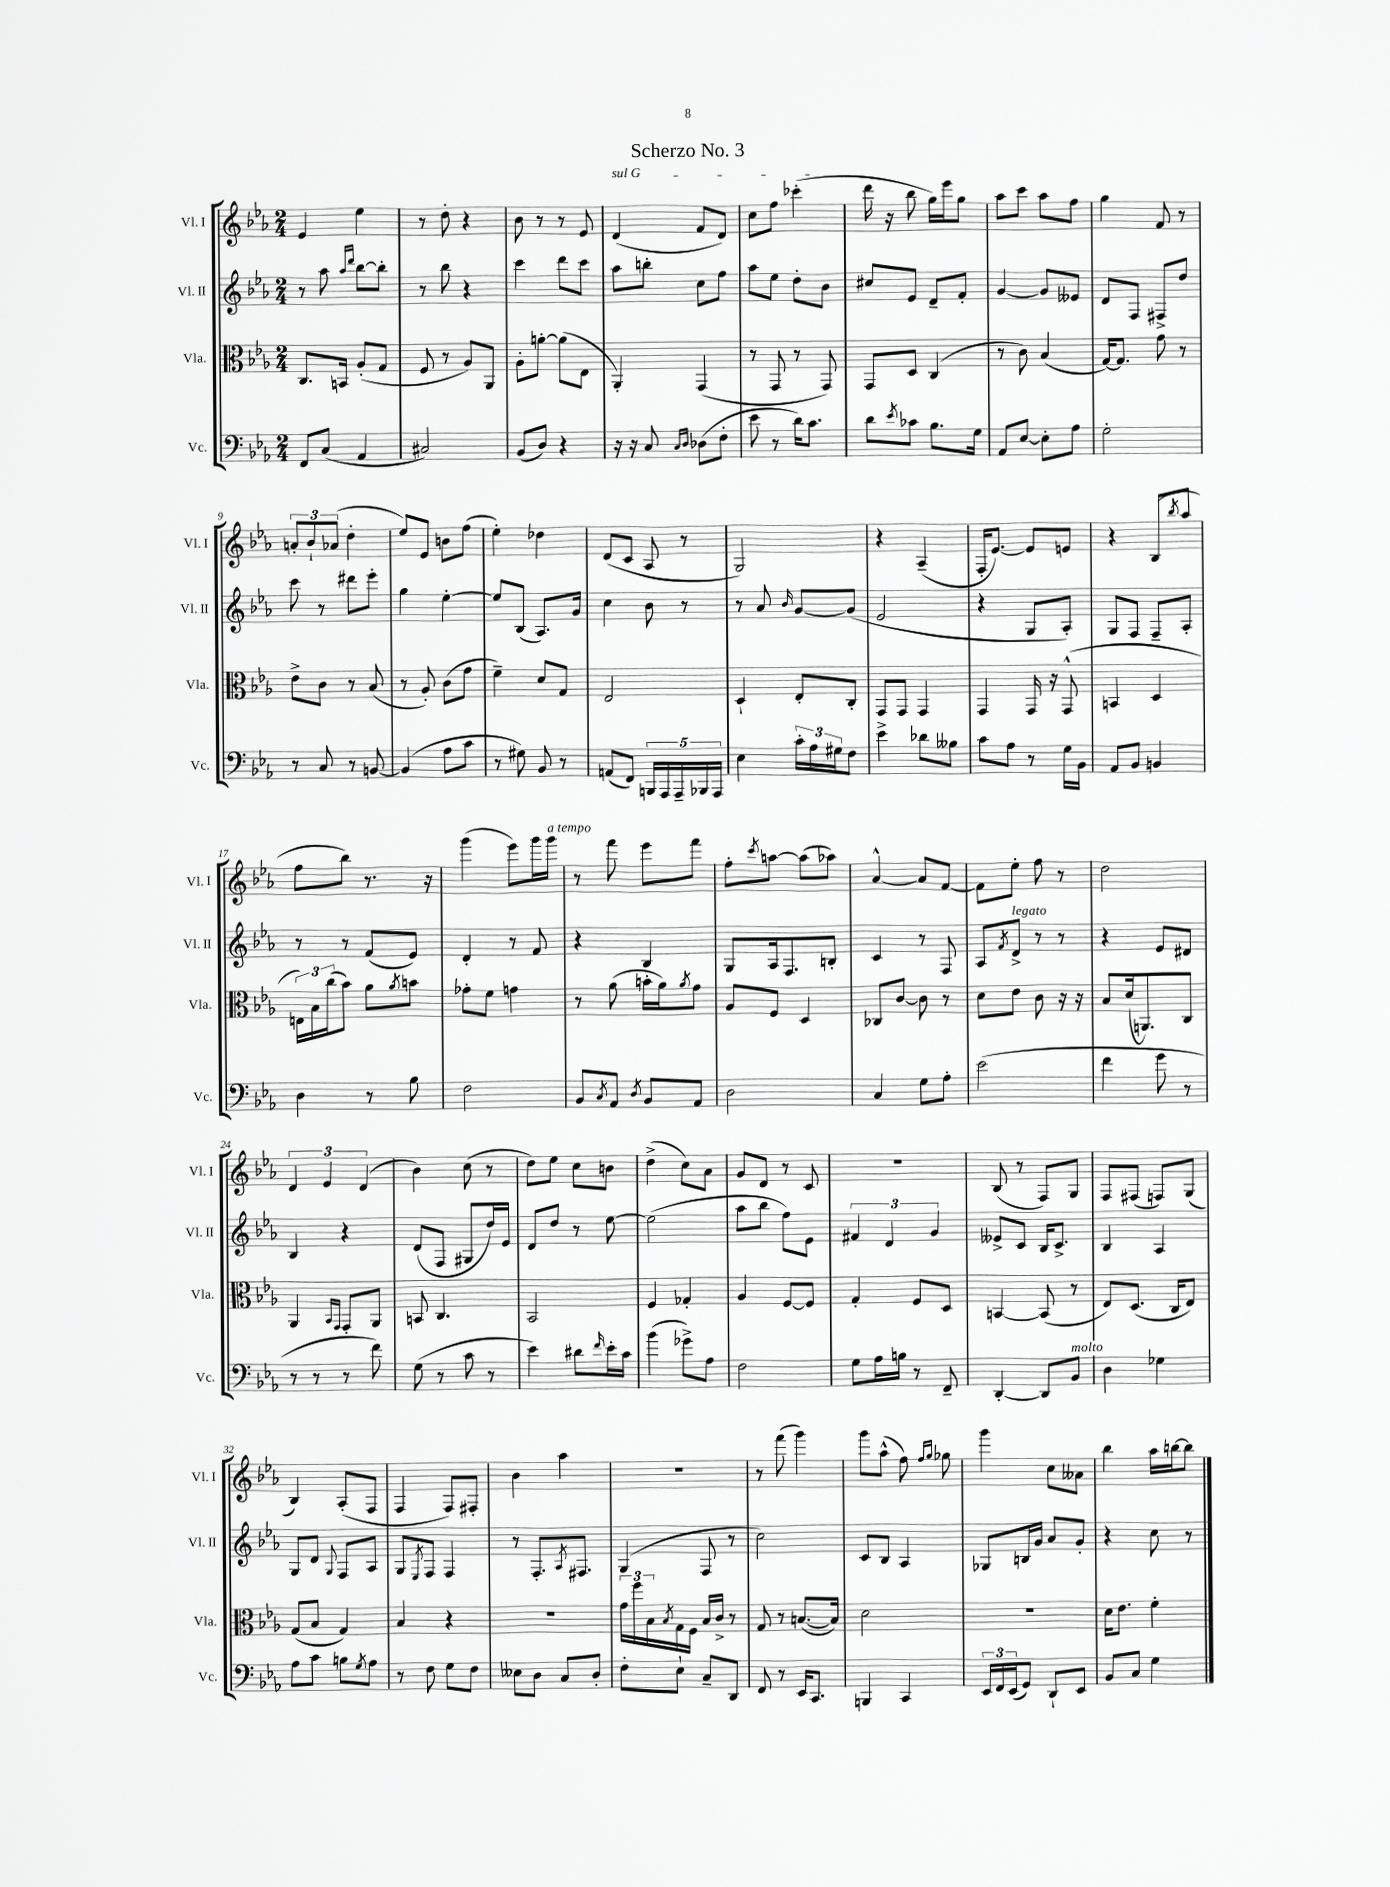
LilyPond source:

\header { title = "Scherzo No. 3" }
<<
\new StaffGroup <<
\new Staff = "s0" \with { instrumentName = "Vl. I" shortInstrumentName = "Vl. I" } {
    \clef treble \key ees \major \numericTimeSignature \time 2/4
    ees'4 ees''4 |
    r8 d''8-. r4 |
    bes'8 r8 r8 ees'8 |
    \once \override TextSpanner.bound-details.left.text = \markup { \italic "sul G" } d'4\startTextSpan( f'8 d'8) |
    c''8 f''8 ces'''4-.\stopTextSpan( |
    d'''16 r16 bes''8 g''16) ees'''16 g''8 |
    aes''8 c'''8 aes''8 f''8 |
    g''4 f'8 r8 |
    \tuplet 3/2 { a'8-. bes'8-! aes'8( } d''4-. |
    ees''8) ees'8 b'8 f''8( |
    ees''4-.) des''4 |
    d'8( c'8 aes8 r8 |
    g2) |
    r4 aes4--( |
    f16-. ees'8.~) ees'8 e'8 |
    r4 bes8( \acciaccatura { bes''8 } aes''8 |
    f''8 bes''8) r8. r16 |
    g'''4( ees'''8) g'''16 g'''16^\markup { \italic "a tempo" } |
    r8 f'''8 ees'''8 f'''8 |
    f''8-. \acciaccatura { c'''8 } a''8~ a''8( aes''8) |
    aes'4~-^ aes'8 f'8~ |
    f'8 ees''8-. f''8 r8 |
    d''2 |
    \tuplet 3/2 { d'4 ees'4 d'4( } |
    bes'4) c''8( r8 |
    d''8) ees''8 c''8 b'8 |
    d''4->( c''8) aes'8 |
    g'8 d'8 r8 c'8 |
    r2 |
    bes8( r8 f8) g8 |
    f8 fis8( f8) g8( |
    bes4) aes8-.( f8 |
    f4 f8) fis8-. |
    bes'4 aes''4 |
    R2 |
    r8 f'''8( g'''4) |
    g'''8 aes''8-^( f''8) \grace { f''16 g''16 } ges''8 |
    g'''4 c''8 aeses'8 |
    bes''4 aes''16 b''16~ b''8 \bar "|." |
}
\new Staff = "s1" \with { instrumentName = "Vl. II" shortInstrumentName = "Vl. II" } {
    \clef treble \key ees \major \numericTimeSignature \time 2/4
    r8 aes''8 \grace { aes''16 d'''16 } bes''8~ bes''8-. |
    r8 bes''8 r4 |
    c'''4 d'''8 c'''8 |
    aes''8 b''8-. c''8 f''8 |
    aes''8 ees''8 d''8-. bes'8 |
    cis''8 ees'8 d'8-- f'8-. |
    g'4~ g'8 eeses'8 |
    d'8 f8 fis8-> d''8 |
    c'''8 r8 dis'''8 ees'''8-. |
    g''4 ees''4~-. |
    ees''8 bes8( aes8.) g'16 |
    c''4 bes'8 r8 |
    r8 aes'8 \grace { bes'16 } g'8~ g'8( |
    ees'2 |
    r4 g8 aes8-.) |
    g8 f8 f8-- aes8-. |
    r8 r8 f'8( ees'8) |
    d'4-. r8 f'8 |
    r4 bes4 |
    g8 aes16 f8. b8-. |
    c'4 r8 f8 |
    aes8 \acciaccatura { f'8 } d'8->^\markup { \italic "legato" } r8 r8 |
    r4 ees'8 dis'8 |
    bes4 r4 |
    d'8( f8 gis8 d''16) ees'16 |
    d'8 d''8 r8 ees''8~ |
    ees''2( |
    aes''8 bes''8 f''8) ees'8 |
    \tuplet 3/2 { fis'4 d'4 g'4 } |
    eeses'8-> c'8 bes16 c'8.-> |
    bes4 aes4 |
    g8 d'8 \appoggiatura { g8 } f8 aes8 |
    g8 \acciaccatura { ees8 } f8 f4 |
    r8 f8.-. \acciaccatura { aes8 } fis8. |
    g4( f8 r8 |
    c''2) |
    c'8 bes8 aes4 |
    ges8 b16 g'16 aes'8 g'8-. |
    r4 c''8 r8 \bar "|." |
}
\new Staff = "s2" \with { instrumentName = "Vla." shortInstrumentName = "Vla." } {
    \clef alto \key ees \major \numericTimeSignature \time 2/4
    c8. b,16 aes8-.( g8 |
    f8 r8 aes8) aes,8 |
    aes8-. a'8~-. a'8( ees8 |
    aes,4-.) g,4( |
    r8 g,8 r8 g,8) |
    g,8 d8 c4( |
    r8 c'8) bes4( |
    g16~) g8. g'8 r8 |
    ees'8-> c'8 r8 bes8( |
    r8 aes8-.) c'8( g'8 |
    f'4--) d'8 g8 |
    ees2 |
    d4-! ees8-. c8-. |
    g,8 g,8 g,4 |
    g,4 g,16 r16 g,8-^( |
    b,4 d4 |
    \tuplet 3/2 { e16) bes16 c''16( } bes'8) aes'8 \acciaccatura { aes'8 } b'8 |
    ges'8-. f'8 g'4 |
    r8 aes'8( b'16-. aes'16) \acciaccatura { aes'8 } g'8 |
    aes8 f8 d4 |
    ces8 c'8~ c'8 r8 |
    d'8 ees'8 c'8 r16 r16 |
    bes8 d'16( a,8.) c8 |
    aes,4 \grace { bes,16 g,16 } g,8-. aes,8 |
    b,8 c4. |
    bes,2 |
    f4 ges4-. |
    aes4 f8~ f8 |
    g4-. f8 d8 |
    b,4~ b,8( r8 |
    ees8) d8.( c16 ees8) |
    g8( bes8 g4) |
    bes4 r4 |
    R2 |
    \tuplet 3/2 { g'16 f''16 bes16 } \acciaccatura { bes8 } g16 f16 bes16 c'16-> r8 |
    g8 r8 b8.~( b16) |
    d'2 |
    R2 |
    d'16 ees'8. f'4-. \bar "|." |
}
\new Staff = "s3" \with { instrumentName = "Vc." shortInstrumentName = "Vc." } {
    \clef bass \key ees \major \numericTimeSignature \time 2/4
    f,8 c8( aes,4 |
    cis2) |
    bes,8( d8) r4 |
    r16 r16 c8 \grace { c16 d16 } des8( f8-. |
    ees'8 r8 d'16) c'8. |
    d'8 \acciaccatura { ees'8 } ces'8 bes8. g16 |
    aes,8 ees8~ ees8-. aes8 |
    g2-. |
    r8 c8 r8 b,8~ |
    b,4( aes8 c'8 |
    r8 gis8) bes,8 r8 |
    a,8( f,8) \tuplet 5/4 { b,,16 aes,,16 aes,,16-- bes,,16 aes,,16 } |
    ees4 \tuplet 3/2 { c'16-. aes16 gis16 } f8 |
    ees'4-> des'8 beses8 |
    c'8 aes8 r8 g16 bes,16 |
    aes,8 bes,8 b,4 |
    d4 r8 bes8 |
    f2 |
    bes,8 \acciaccatura { c8 } aes,8 \acciaccatura { d8 } bes,8 aes,8 |
    d2 |
    c4 g8 aes8-. |
    ees'2( |
    f'4 g'8 r8 |
    r8 r8 r8 f'8) |
    g8( r8 c'8 r8 |
    ees'4) dis'8 \grace { f'16 } ees'16-. c'16 |
    bes'4( ges'8->) aes8 |
    f2 |
    g8 aes16 b16 r8 f,8-- |
    d,4~-. d,8 bes,8^\markup { \italic "molto" } |
    d4 ges4 |
    aes8 c'8 b8 \acciaccatura { g8 } aes8 |
    r8 f8 g8 f8 |
    eeses8 d8 c8 d8-. |
    f8-. ees8-! c8-- d,8 |
    f,8 r8 ees,16 c,8. |
    b,,4 c,4 |
    \tuplet 3/2 { ees,16 f,16 ees,16( } g,8) d,8-! ees,8 |
    bes,8 c8 g4 \bar "|." |
}
>>
>>
